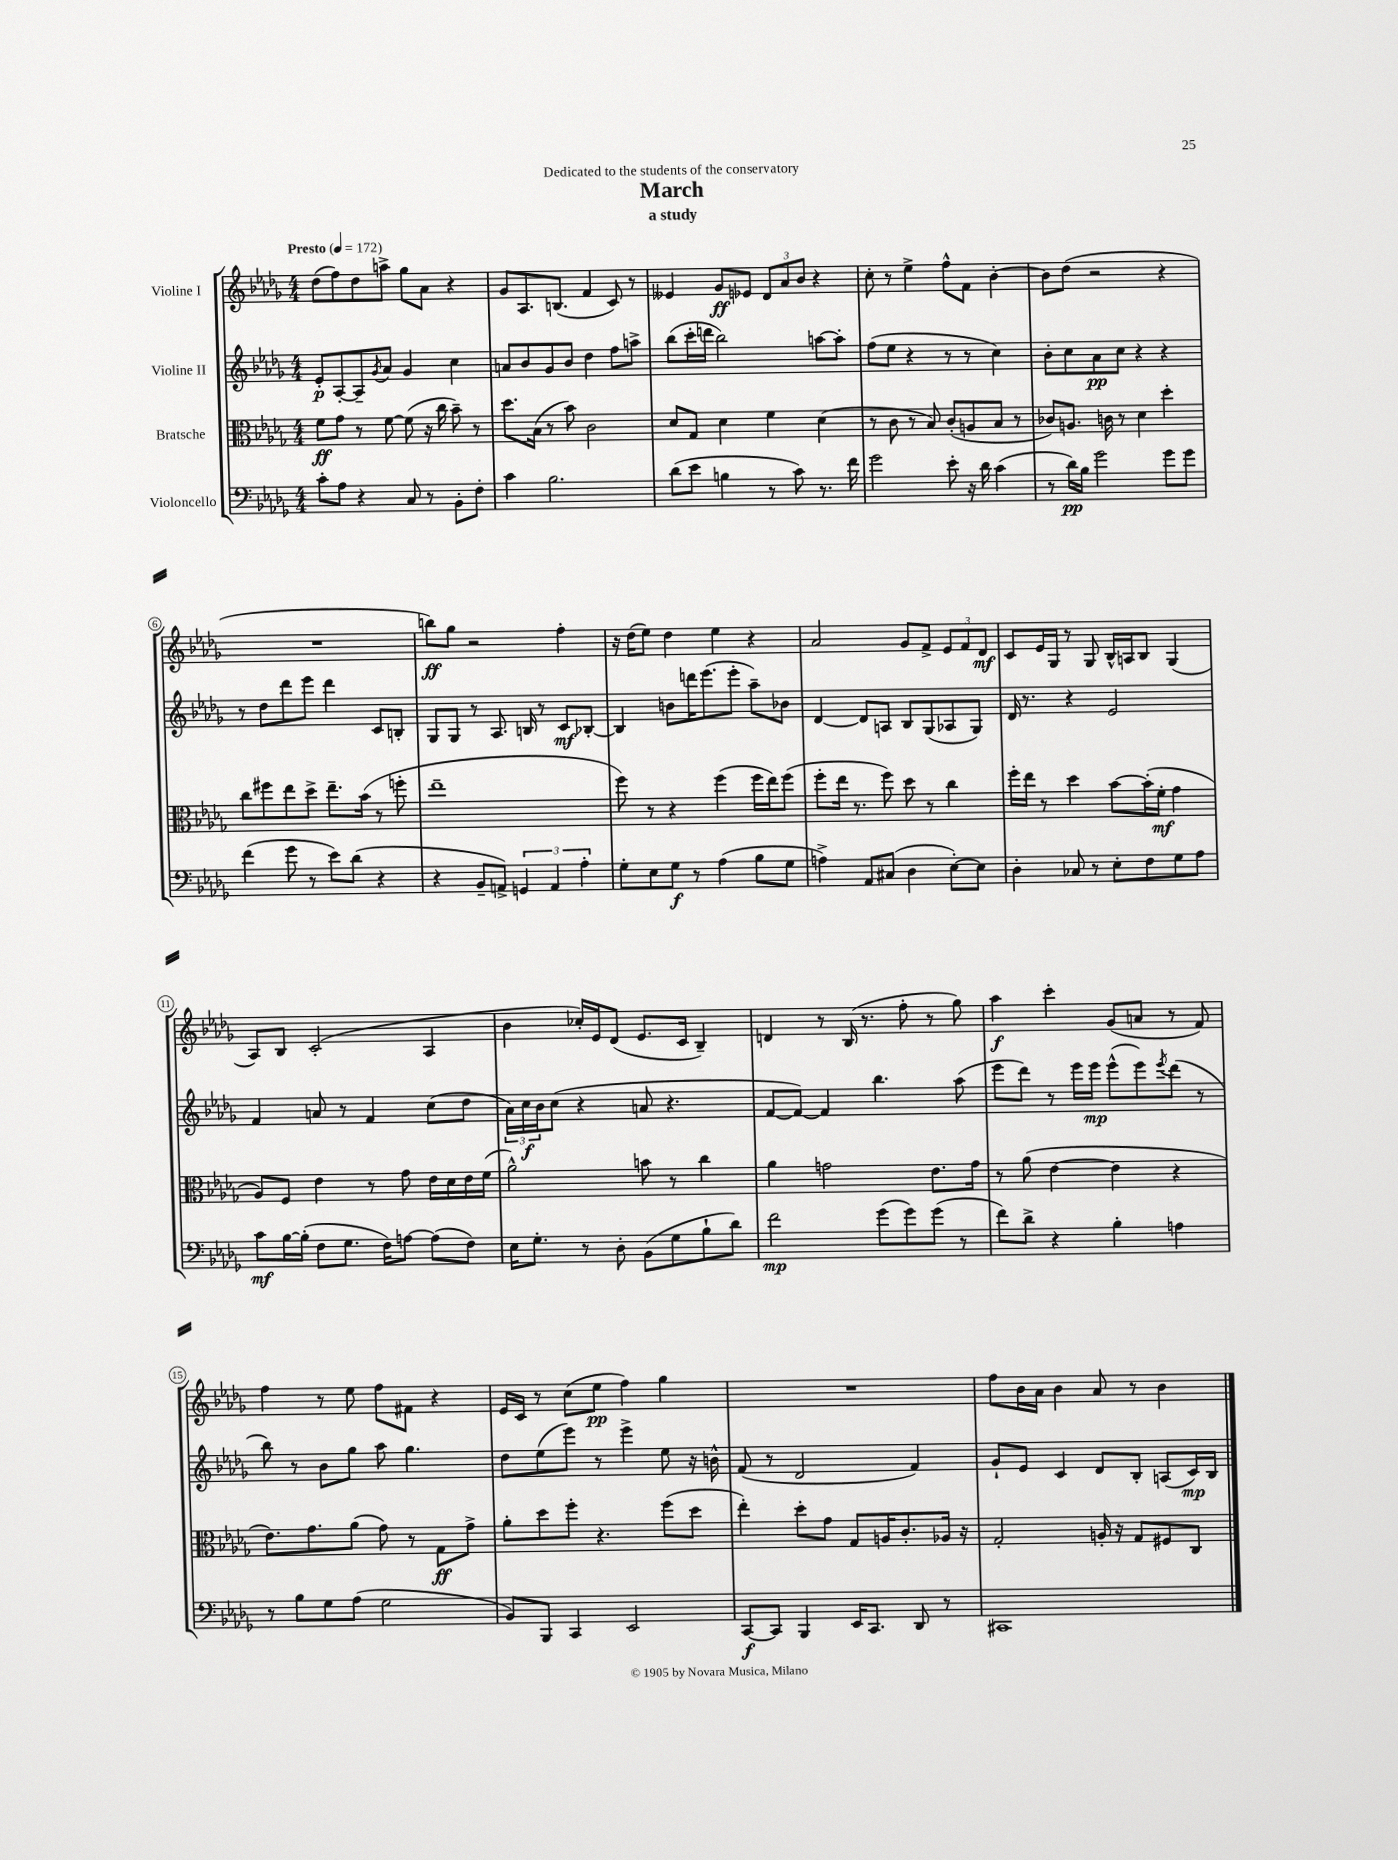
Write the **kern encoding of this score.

**kern	**dynam	**kern	**dynam	**kern	**dynam	**kern	**dynam
*part4	*part4	*part3	*part3	*part2	*part2	*part1	*part1
*staff4	*staff4	*staff3	*staff3	*staff2	*staff2	*staff1	*staff1
*I"Violoncello	*	*I"Bratsche	*	*I"Violine II	*	*I"Violine I	*
*clefF4	*	*clefC3	*	*clefG2	*	*clefG2	*
*k[b-e-a-d-g-]	*	*k[b-e-a-d-g-]	*	*k[b-e-a-d-g-]	*	*k[b-e-a-d-g-]	*
*M4/4	*	*M4/4	*	*M4/4	*	*M4/4	*
*MM172	*	*MM172	*	*MM172	*	*MM172	*
=1	=1	=1	=1	=1	=1	=1	=1
!	!	!	!	!	!	!LO:TX:a:B:t=Presto	!
8c'\L	.	8f\L	ff	8e-'/L	p	(8dd-\L	.
8A-\J	.	8g-\J	.	[8A-'/	.	8ff\)	.
4r	.	8r	.	8A-~/]	.	8dd-\	.
.	.	.	.	8qg-/	.	.	.
.	.	[8f\	.	8a-/J	.	8aan^\J	.
8C/	.	(8f\]	.	4g-/	.	8gg-\L	.
8r	.	16r	.	.	.	8a-\J	.
.	.	16cc\	.	.	.	.	.
8BB-'\L	.	8b-~\)	.	4cc\	.	4r	.
8F'\J	.	8r	.	.	.	.	.
=2	=2	=2	=2	=2	=2	=2	=2
4c\	.	8.dd-\L	.	8an/L	.	8g-/L	.
.	.	.	.	8b-/	.	8.A-/	.
.	.	(16B-\Jk	.	.	.	.	.
2.B-\	.	8r	.	8g-/	.	.	.
.	.	.	.	.	.	(8.Bn/J	.
.	.	8b-\)	.	8b-/J	.	.	.
.	.	2c\	.	4dd-\	.	4f/	.
.	.	.	.	8ff\L	.	8c/)	.
.	.	.	.	8aan^\J	.	8r	.
=3	=3	=3	=3	=3	=3	=3	=3
(8d-\L	.	8d-/L	.	(8bb-\L	.	4e--X/	.
8e-\J	.	8G-/J	.	16ccc'\L	.	.	.
.	.	.	.	16dddn\JJ	.	.	.
4Bn\	.	4d-\	.	2bb-\)	.	8g-/L	ff
.	.	.	.	.	.	8e-X/J	.
8r	.	4f\	.	.	.	12d-/L	.
.	.	.	.	.	.	12a-/	.
8c\)	.	.	.	.	.	.	.
.	.	.	.	.	.	12b-/J	.
8.r	.	(4d-\	.	[8aan\L	.	4r	.
.	.	.	.	8aa'\J]	.	.	.
16f\	.	.	.	.	.	.	.
=4	=4	=4	=4	=4	=4	=4	=4
2g-\	.	8r	.	(8ff\L	.	8cc'\	.
.	.	8c\	.	8ee-\J	.	8r	.
.	.	8r	.	4r	.	4ee-^\	.
.	.	8B-/)	.	.	.	.	.
8e-'\	.	(8c'/L	.	8r	.	8ff^^\L	.
16r	.	8An/	.	8r	.	8f\J	.
16d-\	.	.	.	.	.	.	.
(4c\	.	8B-/J	.	4cc\)	.	[4b-'\	.
.	.	8r	.	.	.	.	.
=5	=5	=5	=5	=5	=5	=5	=5
8r	.	8c-X/L)	.	8b-'\L	.	8b-\L]	.
16d-\LL)	pp	8.An/J	.	8cc\	.	(8dd-\J	.
16B-\JJ	.	.	.	.	.	.	.
2g-\	.	.	.	8a-\	pp	2r	.
.	.	16cn\	.	.	.	.	.
.	.	8r	.	8cc\J	.	.	.
.	.	4d-\	.	4r	.	.	.
8g-\L	.	4dd-'\	.	4r	.	4r	.
8g-\J	.	.	.	.	.	.	.
!!LO:LB:g=z
=6	=6	=6	=6	=6	=6	=6	=6
(4f\	.	8cc\L	.	8r	.	1r	.
.	.	8ff#X\	.	8dd-\L	.	.	.
8g-\	.	8ee-\	.	8ddd-\	.	.	.
8r	.	8dd-^\J	.	8eee-\J	.	.	.
8e-\L)	.	8.ee-~\L	.	4ddd-\	.	.	.
(8d-\J	.	.	.	.	.	.	.
.	.	(16b-\Jk	.	.	.	.	.
4r	.	8r	.	8c/L	.	.	.
.	.	8ffn'\	.	8Bn'/J	.	.	.
=7	=7	=7	=7	=7	=7	=7	=7
4r	.	1ee-~	.	8G-/L	.	8bbn\L)	ff
.	.	.	.	8G-/J	.	8gg-\J	.
8BB-~/L	.	.	.	8r	.	2r	.
8AAn^/J)	.	.	.	8.A-/	.	.	.
6GGn/	.	.	.	.	.	.	.
.	.	.	.	16Bn/	.	.	.
.	.	.	.	8r	.	.	.
6AA/	.	.	.	.	.	.	.
.	.	.	.	8c/L	mf	4ff'\	.
6A-'\	.	.	.	.	.	.	.
.	.	.	.	[8B-X'/J	.	.	.
=8	=8	=8	=8	=8	=8	=8	=8
8G-'\L	.	8ff\)	.	4B-/]	.	16r	.
.	.	.	.	.	.	(16dd-\KL	.
8E-\	.	8r	.	.	.	8ee-\J)	.
8G-\J	f	4r	.	8bn\L	.	4dd-\	.
8r	.	.	.	16dddn\K	.	.	.
.	.	.	.	(8.eee-\	.	.	.
(4A-\	.	(4ff\	.	.	.	4ee-\	.
.	.	.	.	8eee-'\J	.	.	.
8B-\L	.	16ff\LL	.	8aa-~\L)	.	4r	.
.	.	16ee-\J)	.	.	.	.	.
8G-\J	.	(8ff\J	.	8b-X\J	.	.	.
=9	=9	=9	=9	=9	=9	=9	=9
4An^\)	.	8ff'\L	.	[4d-/	.	2a-/	.
.	.	16ee-\Jk	.	.	.	.	.
.	.	8.r	.	.	.	.	.
8AA-/L	.	.	.	8d-/L]	.	.	.
(8C#X/J	.	8ff\)	.	8An/J	.	.	.
4D-\	.	8dd-\	.	8B-/L	.	8g-/L	.
.	.	8r	.	(8G-/	.	8f^/J	.
[8E-'\L)	.	4cc\	.	8A-X/	.	12e-/L	.
.	.	.	.	.	.	12f/	.
8E-\J]	.	.	.	8G-/J)	.	.	.
.	.	.	.	.	.	12d-/J	mf
=10	=10	=10	=10	=10	=10	=10	=10
4D-'\	.	16ff'\LL	.	16d-/	.	8c/L	.
.	.	16ee-\JJ	.	8.r	.	.	.
.	.	8r	.	.	.	16e-/L	.
.	.	.	.	.	.	16G-/JJ	.
8C-X/	.	4dd-\	.	4r	.	8r	.
8r	.	.	.	.	.	8G-/	.
8E-'\L	.	[8b-\L	.	2e-/	.	16B-^^/LL	.
.	.	.	.	.	.	16An/J	.
8F\	.	(16b-'\L]	.	.	.	8B-/J	.
.	.	16f'\JJ	mf	.	.	.	.
8G-\	.	4g-\	.	.	.	(4G-/	.
8A-\J	.	.	.	.	.	.	.
!!LO:LB:g=z
=11	=11	=11	=11	=11	=11	=11	=11
8c\L	mf	8A-/L)	.	4f/	.	8A-/L)	.
[16B-\L	.	8F/J	.	.	.	8B-/J	.
(16B-'\JJ]	.	.	.	.	.	.	.
8F\L	.	4e-\	.	8an/	.	(2c'/	.
8.G-\J	.	.	.	8r	.	.	.
.	.	8r	.	4f/	.	.	.
16F\KL)	.	.	.	.	.	.	.
[8An\J	.	8g-\	.	.	.	.	.
(8A\L]	.	16e-\LL	.	(8cc\L	.	4A-/	.
.	.	16d-\	.	.	.	.	.
8F\J)	.	16e-\	.	8dd-\J	.	.	.
.	.	(16f\JJ	.	.	.	.	.
=12	=12	=12	=12	=12	=12	=12	=12
16E-\KL	.	2a-^^\)	.	24a-\LL)	.	4b-\	.
.	.	.	.	24cc\	f	.	.
8.G-'\J	.	.	.	.	.	.	.
.	.	.	.	24b-\J	.	.	.
.	.	.	.	(8cc\J	.	.	.
8r	.	.	.	4r	.	16cc-X'/LL)	.
.	.	.	.	.	.	16e-/J	.
8D-'\	.	.	.	.	.	(8d-/J	.
(8BB-\L	.	8bn\	.	8an/	.	8.e-/L	.
8G-\	.	8r	.	4.r	.	.	.
.	.	.	.	.	.	16c/Jk	.
8B-`\	.	4cc\	.	.	.	4B-~/)	.
8d-\J)	.	.	.	.	.	.	.
=13	=13	=13	=13	=13	=13	=13	=13
2f\	mp	4a-\	.	[8f/L	.	4dn/	.
.	.	.	.	8f/J_)	.	.	.
.	.	2gn\	.	4f/]	.	8r	.
.	.	.	.	.	.	(16B-/	.
.	.	.	.	.	.	8.r	.
(8g-\L	.	.	.	4.bb-\	.	.	.
8g-\)	.	.	.	.	.	8ff'\	.
(8g-\J	.	8.e-\L	.	.	.	8r	.
8r	.	.	.	(8aa-\	.	8gg-\)	.
.	.	16g\Jk	.	.	.	.	.
=14	=14	=14	=14	=14	=14	=14	=14
8f\L)	.	8r	.	8eee-\L	.	4aa-\	f
8d-^\J	.	(8a-\	.	8ddd-\J)	.	.	.
4r	.	[4e-\	.	8r	.	4ccc'\	.
.	.	.	.	16eee-\LL	.	.	.
.	.	.	.	16eee-\JJ	mp	.	.
4B-'\	.	4e-\]	.	(8eee-^^\L	.	(8g-/L	.
.	.	.	.	8eee-\)	.	8an/J	.
.	.	.	.	8qeee-/	.	.	.
4An\	.	4r	.	(8ddd-\J	.	8r	.
.	.	.	.	8r	.	8f/)	.
!!LO:LB:g=z
=15	=15	=15	=15	=15	=15	=15	=15
8r	.	8.e-\L)	.	8bb-\)	.	4ff\	.
8B-\L	.	.	.	8r	.	.	.
.	.	8.g-\	.	.	.	.	.
8G-\	.	.	.	8b-\L	.	8r	.
(8A-\J	.	(8a-\J	.	8gg-\J	.	8ee-\	.
2G-\	.	8g-\)	.	8aa-\	.	8ff\L	.
.	.	8r	.	4.gg-\	.	8f#X\J	.
.	.	8G-\L	ff	.	.	4r	.
.	.	8g-^\J	.	.	.	.	.
=16	=16	=16	=16	=16	=16	=16	=16
8BB-/L)	.	8a-'\L	.	8dd-\L	.	16e-/LL	.
.	.	.	.	.	.	16c/JJ	.
8BBB-/J	.	8dd-\	.	(8ee-\	.	8r	.
4CC/	.	8ff'\J	.	8eee-\J)	.	(8cc\L	.
.	.	4.r	.	8r	.	8ee-\J	pp
2EE-/	.	.	.	4eee-^\	.	4ff\)	.
.	.	(8ff\L	.	8ee-\	.	4gg-\	.
.	.	8dd-\J	.	16r	.	.	.
.	.	.	.	16bn^^\	.	.	.
=17	=17	=17	=17	=17	=17	=17	=17
[8CC/L	f	4ee-'\)	.	(8f/	.	1r	.
8CC/J]	.	.	.	8r	.	.	.
4BBB-/	.	8dd-'\L	.	2d-/	.	.	.
.	.	8g-\J	.	.	.	.	.
16EE-/KL	.	8G-/L	.	.	.	.	.
8.CC/J	.	.	.	.	.	.	.
.	.	16An/K	.	.	.	.	.
.	.	8.c'/	.	.	.	.	.
8DD-/	.	.	.	4f/)	.	.	.
8r	.	16A-X/Jk	.	.	.	.	.
.	.	16r	.	.	.	.	.
=18	=18	=18	=18	=18	=18	=18	=18
1CC#X	.	2G-'/	.	8g-`/L	.	8ff\L	.
.	.	.	.	8e-/J	.	16b-\L	.
.	.	.	.	.	.	16a-\JJ	.
.	.	.	.	4c/	.	4b-\	.
.	.	16An'/	.	8d-/L	.	8a-/	.
.	.	16r	.	.	.	.	.
.	.	8G-/L	.	8B-'/J	.	8r	.
.	.	8F#X/	.	(8An/L	.	4b-\	.
.	.	8C/J	.	16c/L)	mp	.	.
.	.	.	.	16B-/JJ	.	.	.
==	==	==	==	==	==	==	==
*-	*-	*-	*-	*-	*-	*-	*-
